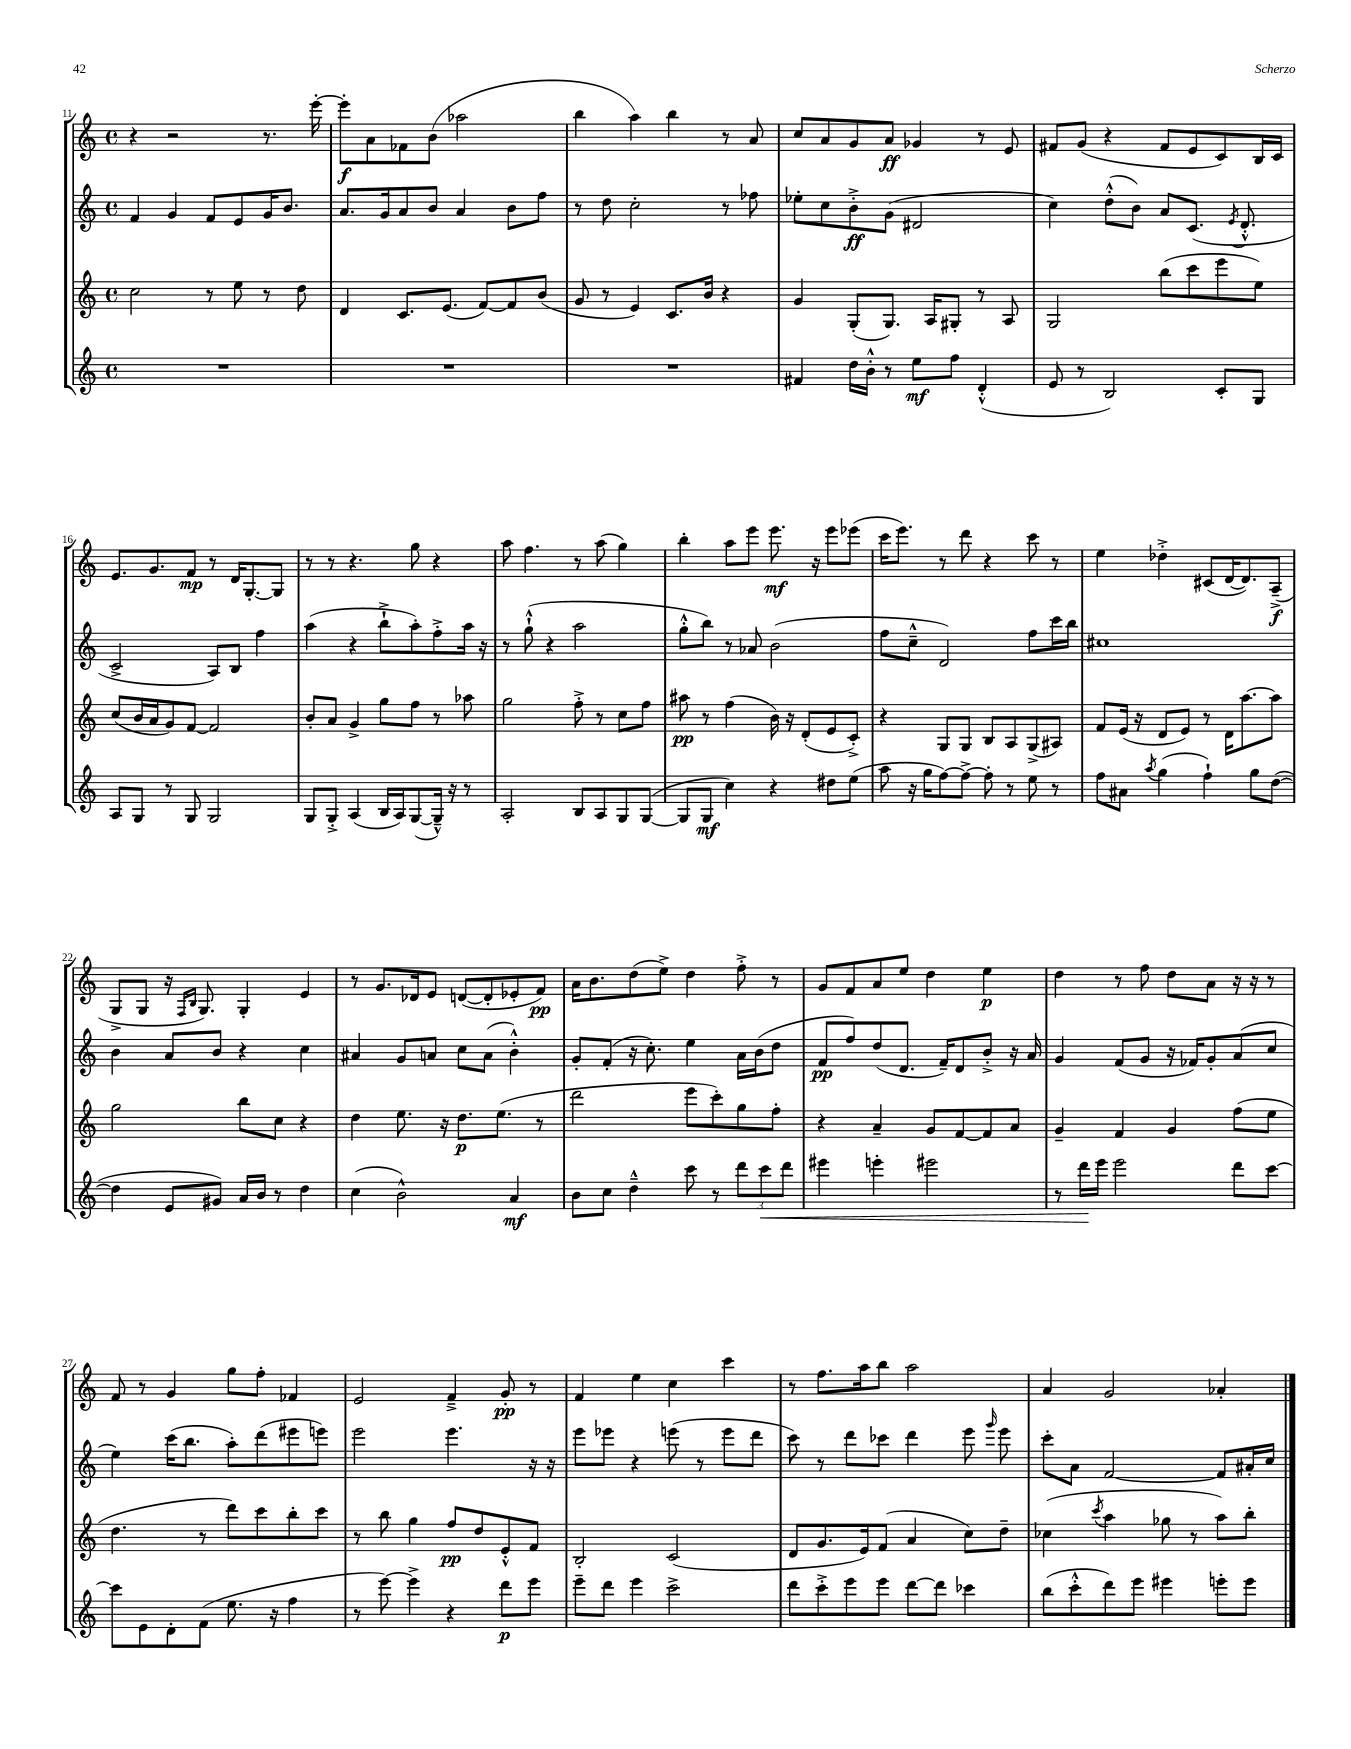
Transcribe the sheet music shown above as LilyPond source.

<<
\new StaffGroup <<
\new Staff = "s0" {
    \clef treble \key c \major \defaultTimeSignature \time 4/4
    \autoBeamOff r4 r2 r8. e'''16~-. |
    e'''8[-.\f a'8 fes'8 b'8]( aes''2 |
    b''4 a''4) b''4 r8 a'8 |
    c''8[ a'8 g'8 a'8]\ff ges'4 r8 e'8 |
    fis'8[ g'8]( r4 fis'8[ e'8 c'8) b16 c'16] |
    e'8.[ g'8. f'8]\mp r8 d'16[ g8.~-. g8] |
    r8 r8 r4. g''8 r4 |
    a''8 f''4. r8 a''8( g''4) |
    b''4-. a''8[ e'''8] e'''8.\mf r16 e'''8[ ees'''8]( |
    c'''16[ e'''8.]) r8 d'''8 r4 c'''8 r8 |
    e''4 des''4-.-> cis'8[( d'16~ d'8.) a8]--->\f( |
    g8[-> g8] r16 \grace { f16[ b16] } g8.) g4-. e'4 |
    r8 g'8.[ des'16 e'8] d'8[~( d'8-. ees'8-. f'8]\pp) |
    a'16[ b'8. d''8( e''8]->) d''4 f''8-.-> r8 |
    g'8[ f'8 a'8 e''8] d''4 e''4\p |
    d''4 r8 f''8 d''8[ a'8] r16 r16 r8 |
    f'8 r8 g'4 g''8[ f''8]-. fes'4 |
    e'2 f'4---> g'8-.\pp r8 |
    f'4 e''4 c''4 c'''4 |
    r8 f''8.[ a''16 b''8] a''2 |
    a'4 g'2 aes'4-. \bar "|." |
}
\new Staff = "s1" {
    \clef treble \key c \major \defaultTimeSignature \time 4/4
    \autoBeamOff f'4 g'4 f'8[ e'8 g'16 b'8.] |
    a'8.[ g'16 a'8 b'8] a'4 b'8[ f''8] |
    r8 d''8 c''2-. r8 fes''8 |
    ees''8[-. c''8 b'8-.->\ff g'8]( dis'2 |
    c''4) d''8[-.-^( b'8]) a'8[ c'8.]( \acciaccatura { e'8 } d'8.-.-^ |
    c'2-> a8[) b8] f''4 |
    a''4( r4 b''8[-!-> a''8-.) f''8-.-> a''16] r16 |
    r8 g''8-!-^( r4 a''2 |
    g''8[-.-^ b''8]) r8 aes'8 b'2( |
    f''8[ c''8]---^ d'2) f''8[ c'''16 b''16] |
    cis''1 |
    b'4 a'8[ b'8] r4 c''4 |
    ais'4 g'8[ a'8] c''8[ a'8]( b'4-.-^) |
    g'8[-. f'8]-.( r16 c''8.-.) e''4 a'16[ b'16( d''8] |
    f'8[\pp f''8) d''8( d'8.] f'16[--) d'8 b'8]-.-> r16 a'16 |
    g'4 f'8[( g'8] r16 fes'16[) g'8-. a'8( c''8] |
    e''4) c'''16[( b''8.] a''8[-.) d'''8( eis'''8 e'''8]) |
    e'''2 e'''4. r16 r16 |
    e'''8[ ees'''8] r4 e'''8( r8 e'''8[ d'''8] |
    c'''8) r8 d'''8[ ces'''8] d'''4 e'''8 \grace { g'''16 } e'''8 |
    c'''8[-. a'8] f'2~ f'8[ ais'16-. c''16] \bar "|." |
}
\new Staff = "s2" {
    \clef treble \key c \major \defaultTimeSignature \time 4/4
    \autoBeamOff c''2 r8 e''8 r8 d''8 |
    d'4 c'8.[ e'8.]( f'8[~) f'8 b'8]( |
    g'8 r8 e'4) c'8.[ b'16] r4 |
    g'4 g8[-.( g8.]) a16[ gis8]-. r8 a8 |
    g2 b''8[( c'''8 e'''8 e''8]) |
    c''8[( b'16 a'16 g'8) f'8]~ f'2 |
    b'8[-. a'8] g'4-> g''8[ f''8] r8 aes''8 |
    g''2 f''8-.-> r8 c''8[ f''8] |
    ais''8\pp r8 f''4( b'16) r16 d'8[-.( e'8 c'8]-.->) |
    r4 g8[ g8] b8[ a8 g8->( ais8]) |
    f'8[ e'16]( r16 d'8[ e'8]) r8 d'16[ a''8.~ a''8] |
    g''2 b''8[ c''8] r4 |
    d''4 e''8. r16 d''8.[\p e''8.]( r8 |
    d'''2 e'''8[ c'''8-.) g''8 f''8]-. |
    r4 a'4-- g'8[ f'8~ f'8 a'8] |
    g'4-- f'4 g'4 f''8[( e''8] |
    d''4. r8 d'''8[) c'''8 b''8-. c'''8] |
    r8 b''8 g''4 f''8[\pp d''8 e'8-.-^ f'8] |
    b2-. c'2( |
    d'8[ g'8. e'16) f'8]( a'4 c''8[) d''8]-- |
    ces''4( \acciaccatura { c'''8 } a''4 ges''8 r8 a''8[) b''8]-. \bar "|." |
}
\new Staff = "s3" {
    \clef treble \key c \major \defaultTimeSignature \time 4/4
    \autoBeamOff R1 |
    R1 |
    R1 |
    fis'4 d''16[ b'16]-.-^ r8 e''8[\mf f''8] d'4-.-^( |
    e'8 r8 b2) c'8[-. g8] |
    a8[ g8] r8 g8 g2 |
    g8[ g8]-.-> a4( b16[ a16) g8~( g16]---^) r16 r8 |
    a2-. b8[ a8 g8 g8]~( |
    g8[ g8]\mf c''4) r4 dis''8[ e''8]( |
    a''8 r16 g''16[ f''8~) f''8]~-> f''8-. r8 e''8 r8 |
    f''8[ ais'8] \acciaccatura { a''8 } g''4( f''4-!) g''8[ d''8]~( |
    d''4 e'8[ gis'8]) a'16[ b'16] r8 d''4 |
    c''4( b'2-^) a'4\mf |
    b'8[ c''8] d''4---^ c'''8 r8 \tuplet 3/2 { d'''8[ c'''8\< d'''8] } |
    eis'''4 e'''4-. eis'''2 |
    r8 d'''16[\! e'''16] e'''2 d'''8[ c'''8]~ |
    c'''8[ e'8 d'8-. f'8]( e''8. r16 f''4 |
    r8 e'''8~) e'''4-> r4 d'''8[\p e'''8] |
    e'''8[-- d'''8] e'''4 c'''2-> |
    d'''8[ c'''8-.-> e'''8 e'''8] d'''8[~ d'''8] ces'''4 |
    b''8[( c'''8-.-^ d'''8) e'''8] eis'''4 e'''8[-. e'''8] \bar "|." |
}
>>
>>
\layout { \context { \Score currentBarNumber = #11 } }
